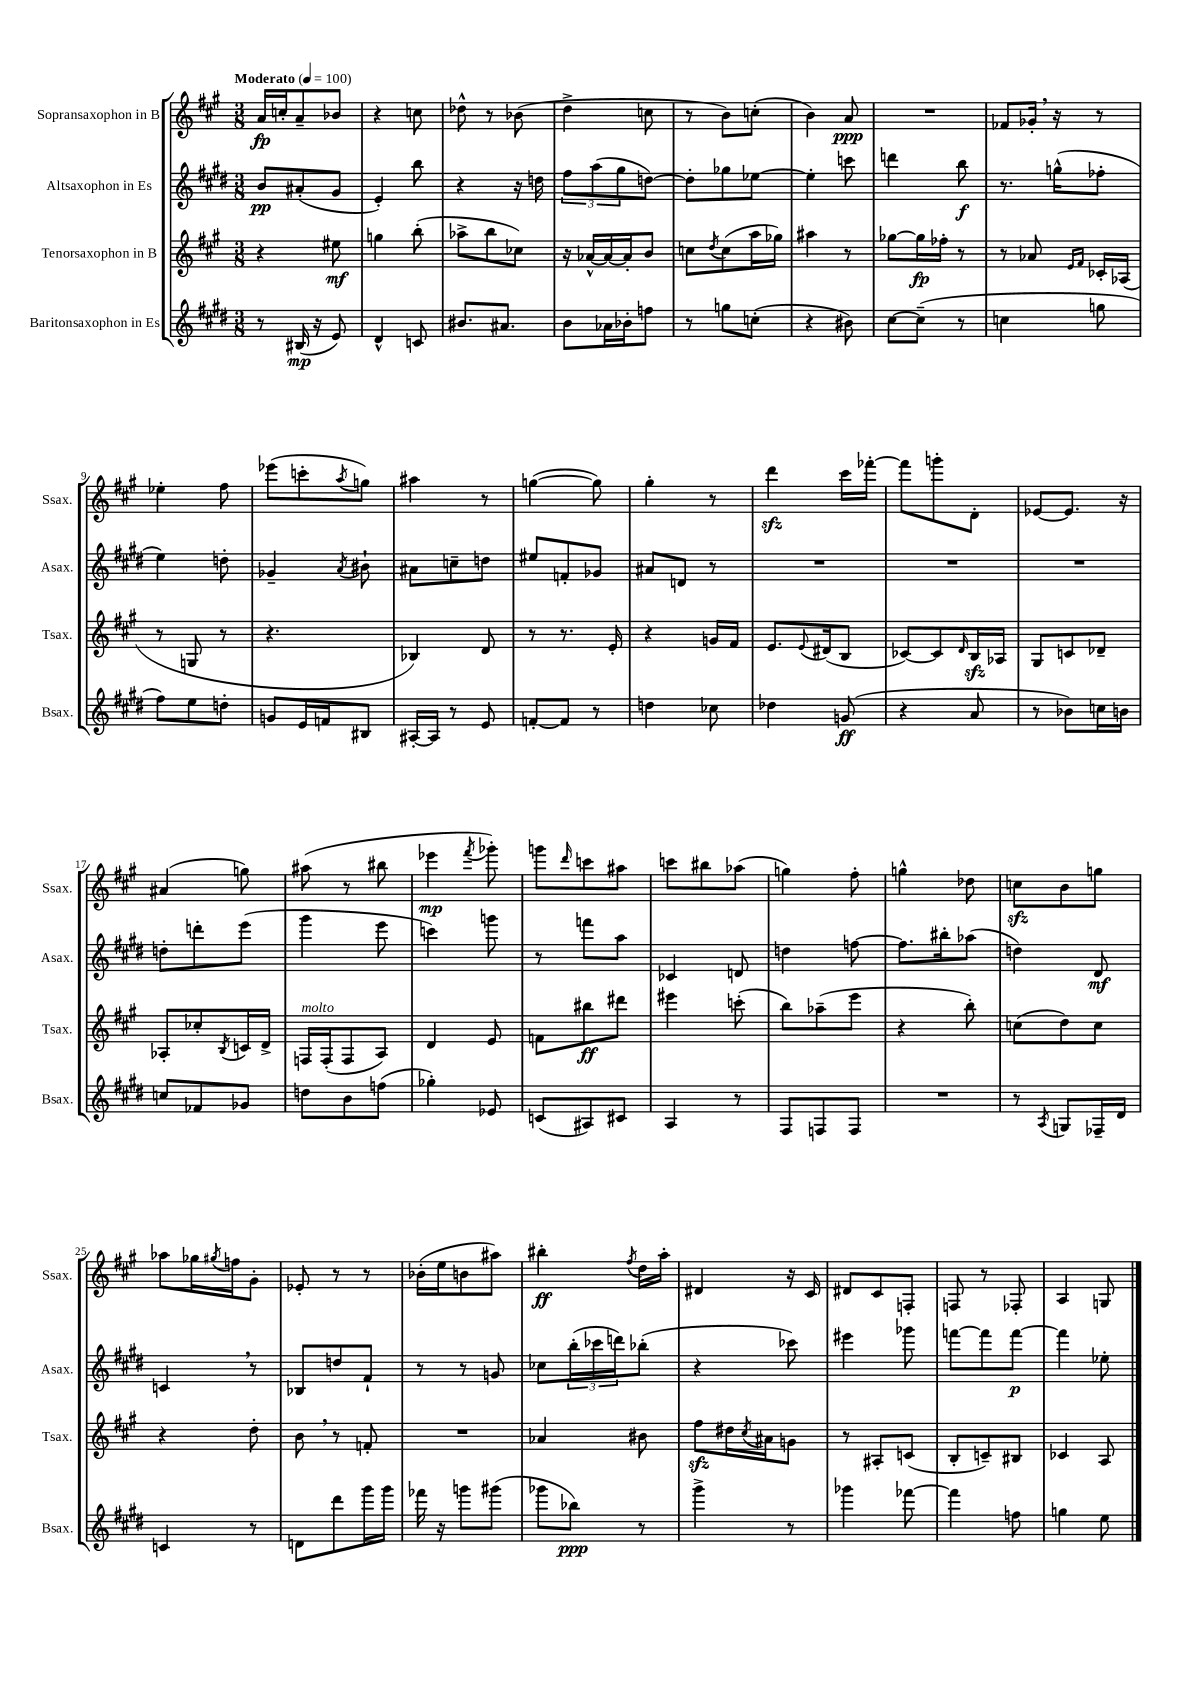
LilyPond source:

<<
\new StaffGroup <<
\new Staff = "s0" \with { instrumentName = "Sopransaxophon in B" shortInstrumentName = "Ssax." } {
    \clef treble \key a \major \numericTimeSignature \time 3/8 \tempo "Moderato" 4 = 100
    a'16\fp c''16-. a'8-- bes'8 |
    r4 c''8 |
    des''8-^ r8 bes'8( |
    d''4-> c''8 |
    r8 b'8) c''8-.( |
    b'4) a'8\ppp |
    R4. |
    fes'8 ges'16-. \breathe r16 r8 |
    ees''4-. fis''8 |
    ees'''8( c'''8-. \acciaccatura { a''8 } g''8) |
    ais''4 r8 |
    g''4~( g''8) |
    gis''4-. r8 |
    d'''4\sfz cis'''16 fes'''16~-. |
    fes'''8 g'''8-. d'8-. |
    ees'8~ ees'8. r16 |
    ais'4( g''8) |
    ais''8( r8 bis''8 |
    ees'''4\mp \acciaccatura { fis'''8 } ges'''8-.) |
    g'''8 \grace { d'''16 } c'''8 ais''8 |
    c'''8 bis''8 aes''8( |
    g''4) fis''8-. |
    g''4-^ des''8 |
    c''8\sfz b'8 g''8 |
    aes''8 ges''16 \acciaccatura { gis''8 } f''16 gis'8-. |
    ees'8-. r8 r8 |
    bes'16-.( e''16 b'8 ais''8) |
    bis''4-.\ff \acciaccatura { fis''8 } d''16 a''16-. |
    dis'4 r16 cis'16 |
    dis'8 cis'8 f8-. |
    f8 r8 fes8-. |
    a4 g8 \bar "|." |
}
\new Staff = "s1" \with { instrumentName = "Altsaxophon in Es" shortInstrumentName = "Asax." } {
    \clef treble \key e \major \numericTimeSignature \time 3/8
    b'8\pp ais'8-.( gis'8 |
    e'4-.) b''8 |
    r4 r16 d''16 |
    \tuplet 3/2 { fis''8 a''8( gis''8 } d''8~) |
    d''8-. ges''8 ees''8~ |
    ees''4-. c'''8 |
    d'''4 b''8\f |
    r8. g''16-^( fes''8-. |
    e''4) d''8-. |
    ges'4-- \acciaccatura { a'8 } bis'8-! |
    ais'8 c''8-- d''8 |
    eis''8 f'8-. ges'8 |
    ais'8 d'8 r8 |
    R4. |
    R4. |
    R4. |
    d''8-. d'''8-. e'''8( |
    gis'''4 e'''8 |
    c'''4) g'''8 |
    r8 f'''8 a''8 |
    ces'4 d'8 |
    d''4 f''8~ |
    f''8. bis''16-. aes''8( |
    d''4) dis'8\mf |
    c'4 \breathe r8 |
    bes8 d''8 fis'8-! |
    r8 r8 g'8 |
    ces''8 \tuplet 3/2 { b''16-.( ces'''16 d'''16) } bes''8-.( |
    r4 ces'''8) |
    eis'''4 ges'''8 |
    f'''8~ f'''8 f'''8~\p |
    f'''4 ees''8-. \bar "|." |
}
\new Staff = "s2" \with { instrumentName = "Tenorsaxophon in B" shortInstrumentName = "Tsax." } {
    \clef treble \key a \major \numericTimeSignature \time 3/8
    r4 eis''8\mf |
    g''4 b''8-.( |
    aes''8-> b''8 ces''8) |
    r16 aes'16~-^ aes'16~ aes'16-. b'8 |
    c''8 \acciaccatura { d''8 } c''8( a''16 ges''16) |
    ais''4 r8 |
    ges''8~ ges''16\fp fes''16-. r8 |
    r8 aes'8 \grace { e'16 fis'16 } ces'16-. aes16( |
    r8 g8 r8 |
    r4. |
    bes4) d'8 |
    r8 r8. e'16-. |
    r4 g'16 fis'16 |
    e'8. \appoggiatura { e'8 } dis'16( b8 |
    ces'8~) ces'8 \grace { d'16 } b16\sfz aes16 |
    gis8 c'8 des'8-- |
    aes8-. ces''8-. \acciaccatura { b8 } c'16 d'16-> |
    f16^\markup { \italic "molto" } f16-.( f8 a8) |
    d'4 e'8 |
    f'8 bis''8\ff dis'''8 |
    eis'''4 c'''8-.( |
    b''8) aes''8--( e'''8 |
    r4 b''8-.) |
    c''8( d''8) c''8 |
    r4 d''8-. |
    b'8 \breathe r8 f'8-. |
    R4. |
    aes'4 bis'8 |
    fis''8\sfz dis''16 \acciaccatura { cis''8 } ais'16 g'8 |
    r8 ais8-. c'8( |
    b8-. c'8--) bis8 |
    ces'4 a8 \bar "|." |
}
\new Staff = "s3" \with { instrumentName = "Baritonsaxophon in Es" shortInstrumentName = "Bsax." } {
    \clef treble \key e \major \numericTimeSignature \time 3/8
    r8 bis16\mp( r16 e'8) |
    dis'4-^ c'8 |
    bis'8. ais'8. |
    b'8 aes'16 bes'16-. f''8 |
    r8 g''8 c''8-.( |
    r4 bis'8) |
    cis''8~ cis''8--( r8 |
    c''4 g''8 |
    fis''8) e''8 d''8-. |
    g'8 e'16 f'16 bis8 |
    ais16~-. ais16 r8 e'8 |
    f'8~-. f'8 r8 |
    d''4 ces''8 |
    des''4 g'8\ff( |
    r4 a'8 |
    r8 bes'8) c''16 b'16 |
    c''8 fes'8 ges'8 |
    d''8 b'8 f''8( |
    ges''4-.) ees'8 |
    c'8( ais8) cis'8 |
    a4 r8 |
    fis8 f8 f8 |
    R4. |
    r8 \acciaccatura { a8 } g8 fes16-- dis'16 |
    c'4 r8 |
    d'8 dis'''8 gis'''16 gis'''16 |
    fes'''16 r16 g'''8 gis'''8( |
    ges'''8 bes''8\ppp) r8 |
    gis'''4-> r8 |
    ges'''4 fes'''8~ |
    fes'''4 f''8 |
    g''4 e''8 \bar "|." |
}
>>
>>
